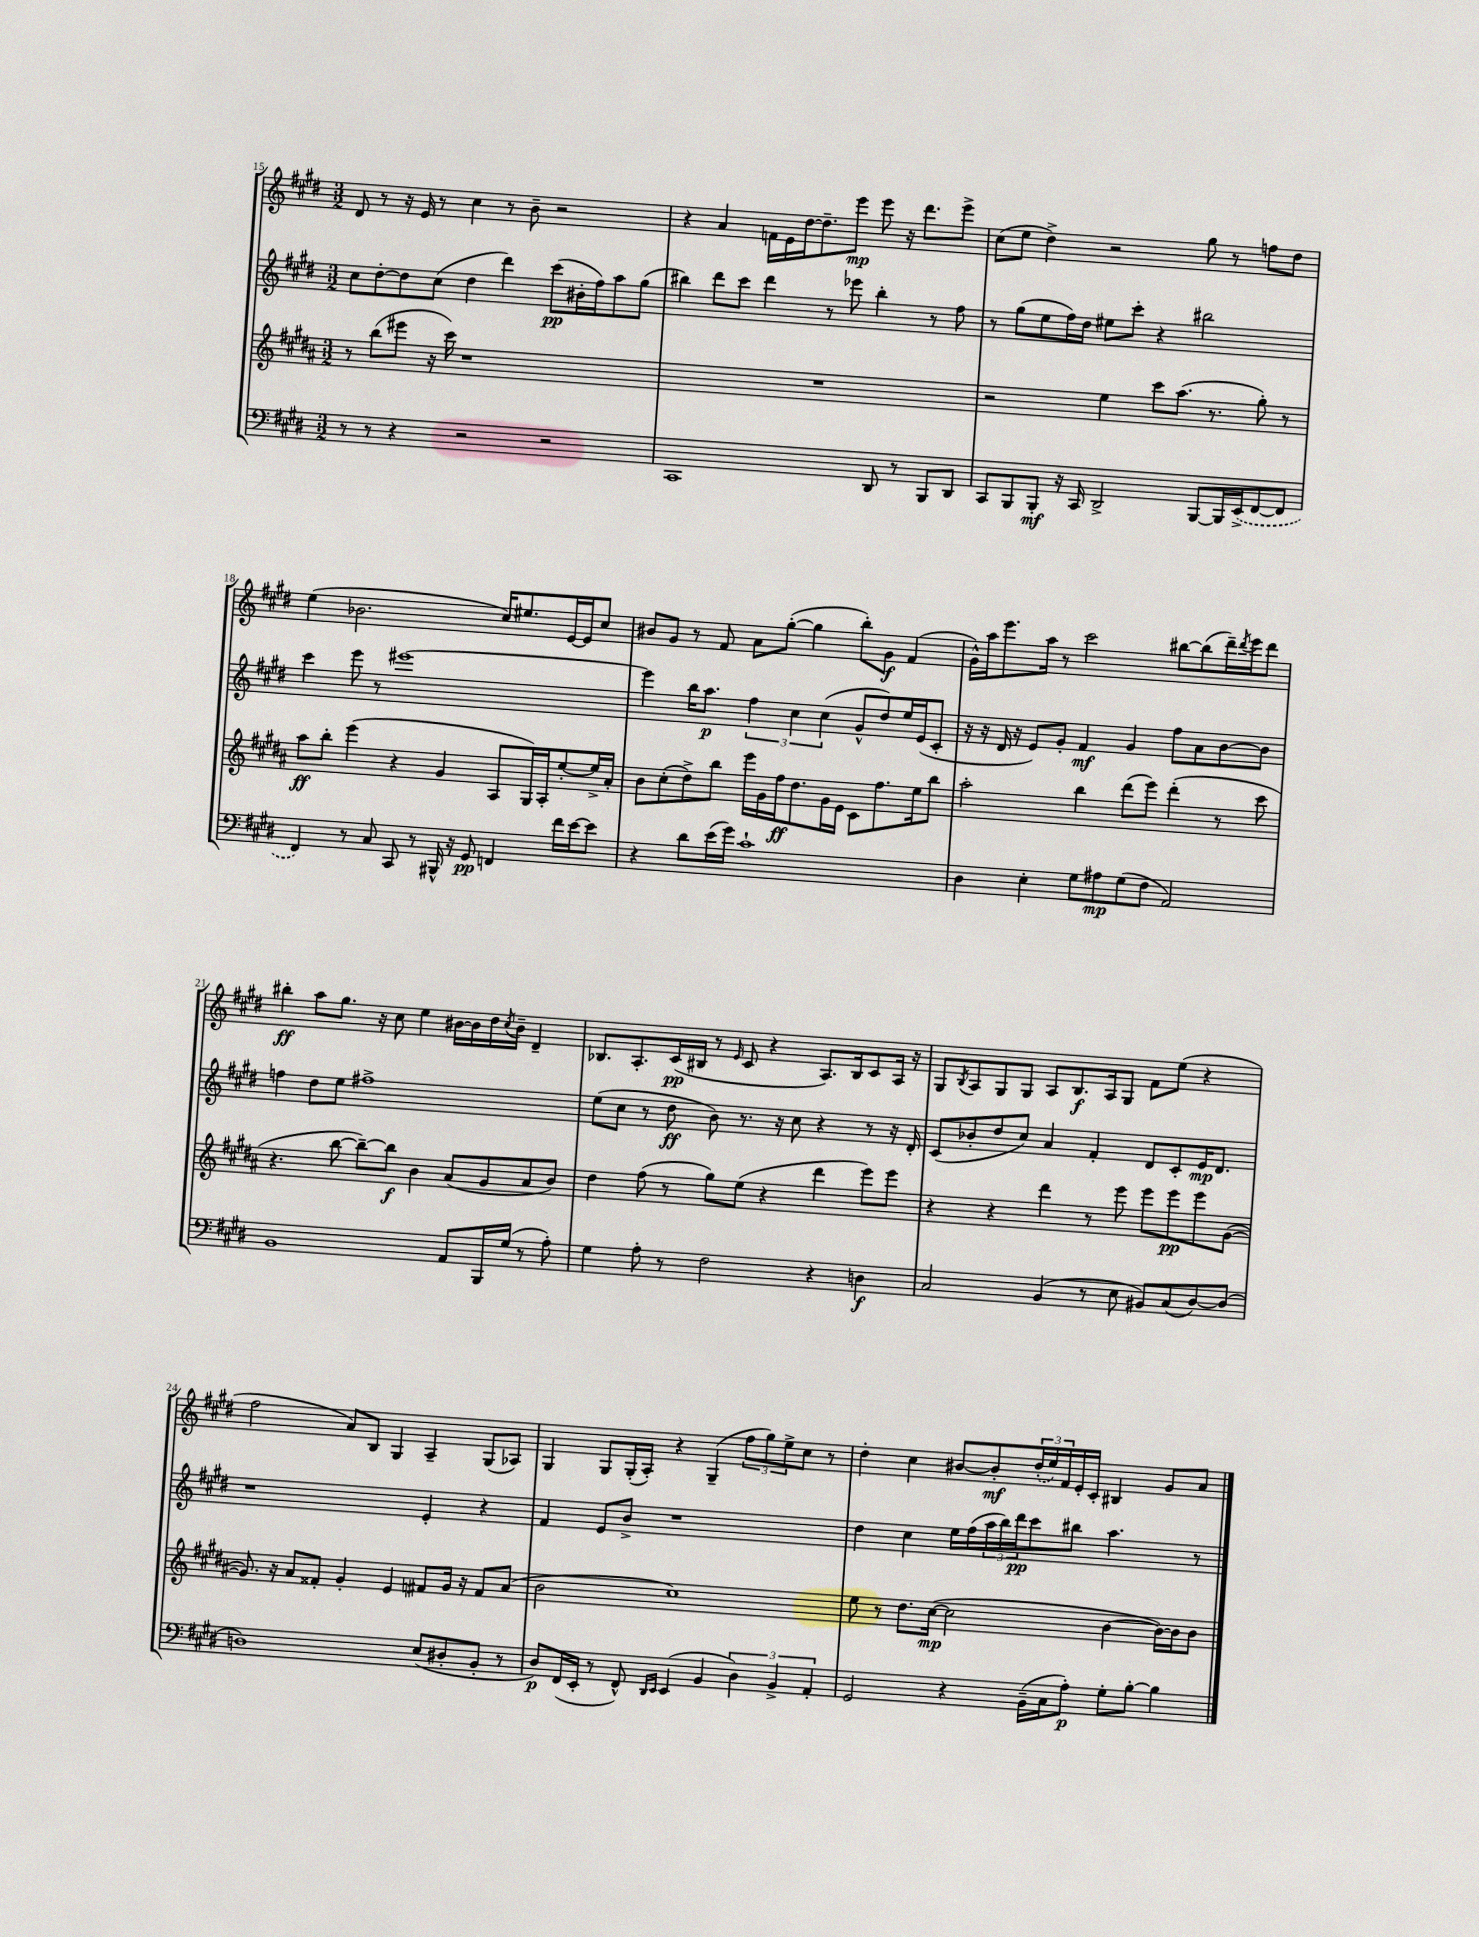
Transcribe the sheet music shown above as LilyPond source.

<<
\new StaffGroup <<
\new Staff = "s0" {
    \clef treble \key e \major \numericTimeSignature \time 3/2
    dis'8 r8 r16 e'16 r8 cis''4 r8 b'8-- r2 |
    r4 a'4 f'16 e'16 dis''16~ dis''8.-- e'''8\mp e'''8 r16 dis'''8. e'''8-> |
    cis''8( e''8 dis''4->) r2 gis''8 r8 f''8 dis''8 |
    e''4( bes'2. cis''16) eis''8. e'16~ e'16 cis''8 |
    bis'8 gis'8 r8 fis'8 a'8 gis''8~-.( gis''4 b''8-.) gis'8\f fis'4( |
    gis'16-^) a''16 e'''8. a''16 r8 cis'''2 bis''8~ bis''8( dis'''16--) \acciaccatura { dis'''8 } e'''16 dis'''8 |
    bis''4-.\ff a''8 gis''8. r16 cis''8 e''4 bis'16~ bis'16 dis''16 \acciaccatura { cis''8 } bis'16-- dis'4-- |
    bes8. a8.-. cis'16\pp( bis16 r8 \grace { e'16 } cis'8 r4 a8.) bis16 cis'8 a16 r16 |
    gis8 \acciaccatura { b8 } a8 gis8 gis8 a8 b8.\f a16 gis8 fis'8 e''8( r4 |
    fis''2 a'8) b8 gis4 a4-- gis8( aes8) |
    gis4 gis8 gis16-.( a16-.) r4 gis4--( \tuplet 3/2 { fis''8 gis''8) e''8-> } cis''8 r8 |
    dis''4-. cis''4 bis'8~ bis'8-.\mf \tuplet 3/2 { \once \slurDashed dis''16-.( e''16) fis'16 } e'16-. cis'16-. bis4 gis'8 a'8 \bar "|." |
}
\new Staff = "s1" {
    \clef treble \key e \major \numericTimeSignature \time 3/2
    cis''8 dis''8~-. dis''8 cis''8( dis''4 dis'''4) cis'''8\pp( bis'16-. fis''16) a''8 gis''8( |
    bis''4) dis'''8 cis'''8 dis'''4 r8 ees'''8 bis''4-. r8 fis''8 |
    r8 gis''8( e''8 fis''16) dis''16 eis''8 cis'''8-. r4 bis''2 |
    cis'''4 e'''8 r8 eis'''1~ |
    eis'''4 b''16 a''8.\p \tuplet 3/2 { fis''4 cis''4 cis''4( } gis'8-^ dis''8) e''16 e'16( cis'8-. |
    r16 r16 dis'16 r16 e'8) gis'8-. fis'4\mf gis'4 fis''8 a'8 b'8~ b'8 |
    f''4 dis''8 e''8 fis''1-> |
    e''8( cis''8 r8 dis''8\ff b'8) r8. r16 cis''8 r4 r8 r16 dis'16-. |
    cis'8( bes'8-. dis''8 cis''8) a'4 fis'4-. dis'8 cis'8-. e'16\mp dis'8. |
    r1 e'4-. r4 |
    fis'4 e'8 b'8-> r1 |
    dis''4 cis''4 e''16 fis''16( \tuplet 3/2 { a''16 b''16) dis'''16\pp } cis'''8 bis''8 a''4. r8 \bar "|." |
}
\new Staff = "s2" {
    \clef treble \key b \major \numericTimeSignature \time 3/2
    r8 b''8( eis'''8 r16 cis'''16) r1 |
    R1. |
    r2 e''4 cis'''8 ais''8.( r8. gis''8-.) r8 |
    ais''8\ff b''8-. e'''4( r4 gis'4 ais8 gis16) ais16-. e''8~-. e''16-> ais'16-. |
    b'8 cis''8-.( dis''8->) b''8 e'''16 gis'16 fis''16\ff dis''8. gis'16 e'16 cis'8 fis''8. e''16 b''8 |
    ais''2-. b''4 dis'''8( e'''8) dis'''4-.( r8 cis'''8 |
    r4. b''8~ b''8~--) b''8\f b'4 ais'8( gis'8 ais'8 b'8) |
    dis''4 fis''8( r8 gis''8) e''8( r4 dis'''4 e'''8) e'''8 |
    r4 r4 dis'''4 r8 e'''8 e'''8 e'''8\pp e'''8 gis'8~( |
    gis'8.) r16 ais'8 fisis'8-. gis'4-. e'4 fis'8 gis'16 r16 fis'8 ais'8( |
    b'2 cis''1) |
    e''8 r8 dis''8. cis''16~\mp( cis''2 b'4~ b'16~) b'16 b'8 \bar "|." |
}
\new Staff = "s3" {
    \clef bass \key e \major \numericTimeSignature \time 3/2
    r8 r8 r4 r2 r2 |
    cis,1 dis,8 r8 b,,8 dis,8 |
    cis,8 b,,8 b,,8-.\mf r16 cis,16 dis,2-> b,,8~ b,,16 \once \slurDashed e,16->( fis,8~ fis,8 |
    fis,4) r8 cis8 cis,8 r8 bis,,16-^ r16 gis,8\pp f,4 fis'16 e'16~ e'8 |
    r4 dis'8 e'16( gis'16) cis'1-! |
    dis4 e4-. gis8 ais8\mp gis8( fis8 a,2) |
    b,1 a,8 b,,16 gis16( r8 a8-.) |
    gis4 a8-. r8 fis2 r4 d4\f |
    cis2 b,4( r8 e8 bis,8) cis8( dis8~) dis8( |
    d1) e8( dis8-. b,8-. r8 |
    dis8\p) fis,16( e,16-. r8 fis,8-^) \grace { dis,16 e,16 } e,4( b,4 \tuplet 3/2 { dis4) b,4-> a,4-. } |
    gis,2 r4 b,16--( cis16 a8-.\p) gis8-. b8~-. b4 \bar "|." |
}
>>
>>
\layout { \context { \Score currentBarNumber = #15 } }
